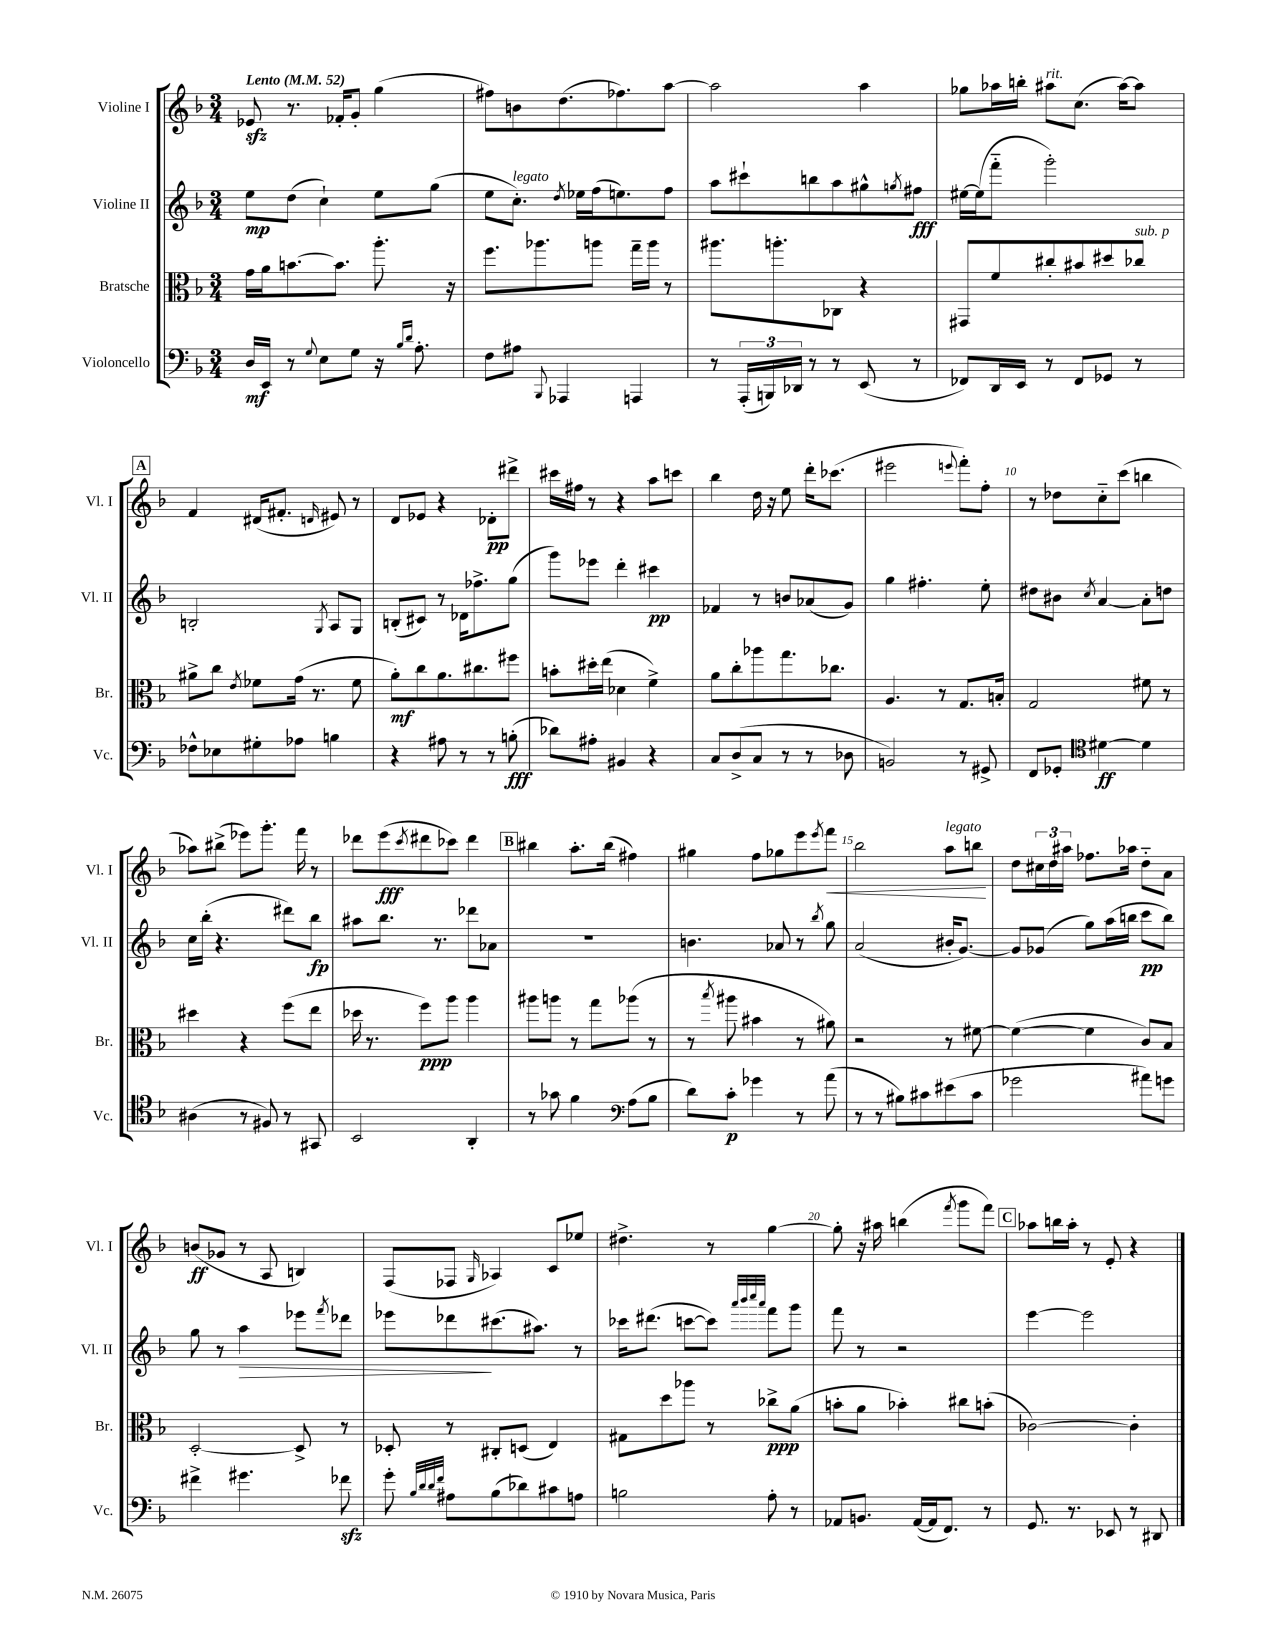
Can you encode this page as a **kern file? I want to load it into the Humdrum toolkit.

**kern	**dynam	**kern	**dynam	**kern	**dynam	**kern	**dynam
*part4	*part4	*part3	*part3	*part2	*part2	*part1	*part1
*staff4	*staff4	*staff3	*staff3	*staff2	*staff2	*staff1	*staff1
*I"Violoncello	*	*I"Bratsche	*	*I"Violine II	*	*I"Violine I	*
*I'Vc.	*	*I'Br.	*	*I'Vl. II	*	*I'Vl. I	*
*clefF4	*	*clefC3	*	*clefG2	*	*clefG2	*
*k[b-]	*	*k[b-]	*	*k[b-]	*	*k[b-]	*
*M3/4	*	*M3/4	*	*M3/4	*	*M3/4	*
*MM52	*	*MM52	*	*MM52	*	*MM52	*
=1	=1	=1	=1	=1	=1	=1	=1
!	!	!	!	!	!	!LO:TX:a:B:t=Lento	!
16D/LL	mf	16g\LL	.	8ee\L	mp	8e-Xzz/	.
16EE/JJ	.	16a\J	.	.	.	.	.
8r	.	[8.bn\	.	(8dd\J	.	8.r	.
8qqG/	.	.	.	.	.	.	.
8E\L	.	.	.	4cc`\)	.	.	.
.	.	8.b\J]	.	.	.	16f-X'/KL	.
8G\J	.	.	.	.	.	8g'/J	.
16r	.	8.aa'\	.	8ee\L	.	(4gg\	.
16qqB-/LL	.	.	.	.	.	.	.
16qqd/JJ	.	.	.	.	.	.	.
8.A'\	.	.	.	.	.	.	.
.	.	.	.	(8gg\J	.	.	.
.	.	16r	.	.	.	.	.
=2	=2	=2	=2	=2	=2	=2	=2
8F\L	.	8.ff\L	.	8ee\L	.	8ff#X\L)	.
!	!	!	!	!LO:TX:a:i:t=legato	!	!	!
8A#X\J	.	.	.	8.cc'\J)	.	8bn\	.
.	.	8.aa-X\	.	.	.	.	.
8qqBBB-/	.	.	.	.	.	.	.
4AAA-X/	.	.	.	.	.	(8.dd\	.
.	.	.	.	8qdd/	.	.	.
.	.	.	.	16ee-X\LL	.	.	.
.	.	8aan\J	.	(16ff\J	.	.	.
.	.	.	.	8.een\)	.	8.ff-X\)	.
4AAAn/	.	16gg~\LL	.	.	.	.	.
.	.	16aa\JJ	.	.	.	.	.
.	.	8r	.	8ff\J	.	[8aa\J	.
=3	=3	=3	=3	=3	=3	=3	=3
8r	.	8.aa#X\L	.	8aa\L	.	2aa\]	.
(24AAA'/LL	.	.	.	8ccc#X`\	.	.	.
24BBBn/)	.	.	.	.	.	.	.
.	.	8.aan'\	.	.	.	.	.
24DD-X/JJ	.	.	.	.	.	.	.
8r	.	.	.	8bbn\	.	.	.
8r	.	8C-X\J	.	8aa\	.	.	.
(8EE/	.	4r	.	8gg#X^^\	.	4aa\	.
.	.	.	.	8qggn/	.	.	.
8r	.	.	.	8ff#X\J	fff	.	.
=4	=4	=4	=4	=4	=4	=4	=4
8FF-X/L)	.	8GG#X/L	.	[16ee#X\LL	.	8gg-X\L	.
.	.	.	.	(16ee#\J]	.	.	.
16DD/L	.	8f/	.	8fff\J	.	16aa-X\L	.
16EE/JJ	.	.	.	.	.	16bbn'\JJ	.
!	!	!	!	!	!	!LO:TX:a:i:t=rit.	!
8r	.	8cc#X'/	.	2ggg'\)	.	8aa#X\L	.
8FF-/L	.	8b#X/	.	.	.	(8.cc\J	.
8GG-X/J	.	8dd#X/	.	.	.	.	.
.	.	.	.	.	.	[16aa#\KL)	.
!	!	!LO:TX:a:i:t=sub. p	!	!	!	!	!
8r	.	8cc-X/J	.	.	.	8aa#\J]	.
!!LO:LB:g=z
!!LO:REH:place=s1:t=A
=5	=5	=5	=5	=5	=5	=5	=5
8F-X^^\L	.	8a#X^\L	.	2Bn'/	.	4f/	.
8E-X\	.	8cc\J	.	.	.	.	.
.	.	8qe/	.	.	.	.	.
8G#X'\	.	8f-X\L	.	.	.	(16d#X/KL	.
.	.	.	.	.	.	8.f#X'/J	.
8A-X\J	.	(16g\Jk	.	.	.	.	.
.	.	8.r	.	.	.	.	.
.	.	.	.	8qG/	.	16qqdn/	.
4Bn\	.	.	.	8A/L	.	8e#X/)	.
.	.	8f-\	.	8G/J	.	8r	.
=6	=6	=6	=6	=6	=6	=6	=6
4r	.	8a'\L)	mf	(8Bn'/L	.	8d/L	.
.	.	8cc\	.	8c#X/J)	.	8e-X/J	.
8A#X\	.	8.a\	.	8r	.	4r	.
8r	.	.	.	16d-X\KL	.	.	.
.	.	8.cc#X\	.	8.ff-X^\	.	.	.
8r	.	.	.	.	.	8d-X'\L	pp
(8Bn'\	fff	8ff#X\J	.	(8gg\J	.	8ddd#X^\J	.
=7	=7	=7	=7	=7	=7	=7	=7
8d-X\L)	.	8bn'\L	.	8ggg\L)	.	16ccc#X\LL	.
.	.	.	.	.	.	16ff#X\JJ	.
8A#X'\J	.	16dd#X'\L	.	8eee-X\J	.	8r	.
.	.	(16ee\JJ	.	.	.	.	.
4BB#X/	.	4d-X\	.	4ddd'\	.	4r	.
4r	.	4f^\)	.	4ccc#X\	pp	8aa\L	.
.	.	.	.	.	.	8cccn\J	.
=8	=8	=8	=8	=8	=8	=8	=8
8C/L	.	8a\L	.	4f-X/	.	4bb-\	.
(8D^/	.	8cc'\	.	.	.	.	.
8C/J	.	8aa-X\	.	8r	.	16dd\	.
.	.	.	.	.	.	16r	.
8r	.	8.gg\	.	8bn/L	.	8ee\	.
8r	.	.	.	(8a-X/	.	16ddd'\KL	.
.	.	8.cc-X\J	.	.	.	(8.ccc-X\J	.
8D-X\	.	.	.	8g/J)	.	.	.
=9	=9	=9	=9	=9	=9	=9	=9
2BBn/)	.	4.A/	.	4gg\	.	2eee#X\	.
.	.	.	.	4.ff#X'\	.	.	.
.	.	8r	.	.	.	.	.
.	.	.	.	.	.	8qqeeen/	.
8r	.	8.G/L	.	.	.	8fff'\L)	.
8GG#X^/	.	.	.	8ee'\	.	8ff'\J	.
.	.	16Bn'/Jk	.	.	.	.	.
=10	=10	=10	=10	=10	=10	=10	=10
8FF/L	.	2G/	.	8dd#X\L	.	8r	.
8GG-X'/J	.	.	.	8b#X\J	.	8dd-X\L	.
*clefC4	*	*	*	*	*	*	*
.	.	.	.	8qcc/	.	.	.
[4d#X\	ff	.	.	[4a/	.	8cc\	.
.	.	.	.	.	.	(8ccc\J	.
4d#\]	.	8f#X\	.	8a'\L]	.	4bbn\	.
.	.	8r	.	8ddn\J	.	.	.
!!LO:LB:g=z
=11	=11	=11	=11	=11	=11	=11	=11
(4A#X\	.	4dd#X\	.	16cc\LL	.	8aa-X\L)	.
.	.	.	.	(16bb-'\JJ	.	.	.
.	.	.	.	4.r	.	(8bb#X^\J	.
8r	.	4r	.	.	.	8eee-X\L)	.
8F#X/)	.	.	.	.	.	8.ggg'\J	.
8r	.	(8ff\L	.	8ddd#X\L)	.	.	.
.	.	.	.	.	.	16fff\	.
8GG#X/	.	8ee\J	.	8bb-\J	fp	8r	.
=12	=12	=12	=12	=12	=12	=12	=12
2BB-/	.	16dd-X\	.	8aa#X\L	.	8ddd-X\L	.
.	.	8.r	.	.	.	.	.
.	.	.	.	8.bb-\J	.	(8eee\	fff
.	.	.	.	.	.	8qccc/	.
.	.	8ff\L)	ppp	.	.	8ddd#X\	.
.	.	.	.	8.r	.	.	.
.	.	8aa\J	.	.	.	8ccc-X\J)	.
4AA'/	.	4aa\	.	8ddd-X\L	.	4ddd#\	.
.	.	.	.	8a-X\J	.	.	.
!!LO:REH:place=s1:t=B
=13	=13	=13	=13	=13	=13	=13	=13
8r	.	8aa#X\L	.	2.r	.	4bb#X\	.
8g-X\	.	8aan\J	.	.	.	.	.
4f\	.	8r	.	.	.	8.aa'\L	.
.	.	8gg\L	.	.	.	.	.
.	.	.	.	.	.	(16bb#\Jk	.
*clefF4	*	*	*	*	*	*	*
(8A\L	.	(8aa-X\J	.	.	.	4ff#X\)	.
8B-\J	.	8r	.	.	.	.	.
=14	=14	=14	=14	=14	=14	=14	=14
8d\L)	.	8r	.	4.bn\	.	4gg#X\	.
.	.	8qbb-/	.	.	.	.	.
8c'\J	p	8aa#X\	.	.	.	.	.
4g-X\	.	4b#X\	.	.	.	8ff\L	.
.	.	.	.	8a-X/	.	8gg-X\	.
8r	.	8r	.	8r	.	8eee\	.
.	.	.	.	8qbb-/	.	8qeee/	.
!	!	!	!	!	!	!	!LO:HP:b
(8a\	.	8a#X\)	.	8gg\	.	8fff\J	<
=15	=15	=15	=15	=15	=15	=15	=15
8r	.	2r	.	(2a/	.	2bb-\	.
8r	.	.	.	.	.	.	.
8B#X\L)	.	.	.	.	.	.	.
8c#X\	.	.	.	.	.	.	.
!	!	!	!	!	!	!LO:TX:a:i:t=legato	!
(8e#X\	.	8r	.	16b#X'/KL	.	8aa\L	.
.	.	.	.	[8.g/J)	.	.	.
8c#\J	.	[8f#X\	.	.	.	8bbn\J	.
.	.	.	.	.	.	.	[
=16	=16	=16	=16	=16	=16	=16	=16
2g-X\	.	(4f#\_	.	8g/L]	.	8dd\L	.
.	.	.	.	(8g-X/J	.	24cc#X\L	.
.	.	.	.	.	.	24dd\	.
.	.	.	.	.	.	24aa#X\JJ	.
.	.	4f#\]	.	8gg\L)	.	8.ff-X\L	.
.	.	.	.	(16aa\L	.	.	.
.	.	.	.	16bbn\JJ	.	16aa-X\Jk	.
8a#X\L)	.	8c/L)	.	8ccc\L	pp	8dd\L	.
8gn\J	.	8B-/J	.	8bb\J)	.	8a\J	.
!!LO:LB:g=z
=17	=17	=17	=17	=17	=17	=17	=17
4f#X^\	.	[2D'/	.	8gg\	.	(8bn/L	ff
.	.	.	.	8r	.	8g-X/J	.
!	!	!	!	!	!LO:HP:b	!	!
4.g#X\	.	.	.	4aa\	>	8r	.
.	.	.	.	.	.	8A/	.
.	.	8D^/]	.	8eee-X\L	.	4Bn/)	.
.	.	.	.	8qfff/	.	.	.
8f-Xzz\	.	8r	.	8ddd-X\J	.	.	.
=18	=18	=18	=18	=18	=18	=18	=18
8g'\	.	8D-X'/	.	8eee-X\L	.	(8F/L	.
32qqB-/LLL	.	.	.	.	.	.	.
32qqd/	.	.	.	.	.	.	.
32qqd/	.	.	.	.	.	.	.
32qqf/JJJ	.	.	.	.	.	.	.
8A#X\L	.	8r	.	8ddd-X\	.	8F-X/J	.
.	.	.	.	.	.	16qqG/	.
(8B-\	.	8C#X'/L	.	(8.ccc#X\	]	4A-X/)	.
8d-X\)	.	(8Dn/J	.	.	.	.	.
.	.	.	.	8.aa#X\J)	.	.	.
8c#X\	.	4E/)	.	.	.	8c/L	.
8An\J	.	.	.	8r	.	8ee-X/J	.
=19	=19	=19	=19	=19	=19	=19	=19
2Bn\	.	8G#X\L	.	16ccc-X\KL	.	4.dd#X^\	.
.	.	.	.	(8.ddd#X\J	.	.	.
.	.	8dd\	.	.	.	.	.
.	.	8aa-X\J	.	[8cccn\L	.	.	.
.	.	8r	.	8ccc\J])	.	8r	.
.	.	.	.	32qqaaa/LLL	.	.	.
.	.	.	.	32qqbbb-/	.	.	.
.	.	.	.	32qqcccc/	.	.	.
.	.	.	.	32qqaaa/JJJ	.	.	.
8A'\	.	8cc-X^\L	ppp	8fff\L	.	[4gg\	.
8r	.	(8a\J	.	8ggg\J	.	.	.
=20	=20	=20	=20	=20	=20	=20	=20
8AA-X/L	.	8bn'\L	.	8fff\	.	8gg'\]	.
8.BBn/J	.	8a\J	.	8r	.	16r	.
.	.	.	.	.	.	16aa#X\	.
.	.	4b-X'\)	.	2r	.	(4bbn\	.
([16AA-/LL	.	.	.	.	.	.	.
16AA-/J]	.	.	.	.	.	.	.
8.FF/J)	.	.	.	.	.	.	.
.	.	.	.	.	.	8qfff/	.
.	.	8cc#X\L	.	.	.	8ggg\L	.
8r	.	(8bn'\J	.	.	.	8fff\J)	.
!!LO:REH:place=s1:t=C
=21	=21	=21	=21	=21	=21	=21	=21
8.GG/	.	[2c-X\)	.	[4eee\	.	8aa-X\L	.
.	.	.	.	.	.	16bbn\L	.
8.r	.	.	.	.	.	16aa-'\JJ	.
.	.	.	.	2eee\]	.	8r	.
8EE-X/	.	.	.	.	.	8e'/	.
8r	.	4c-'\]	.	.	.	4r	.
8DD#X/	.	.	.	.	.	.	.
==	==	==	==	==	==	==	==
*-	*-	*-	*-	*-	*-	*-	*-
